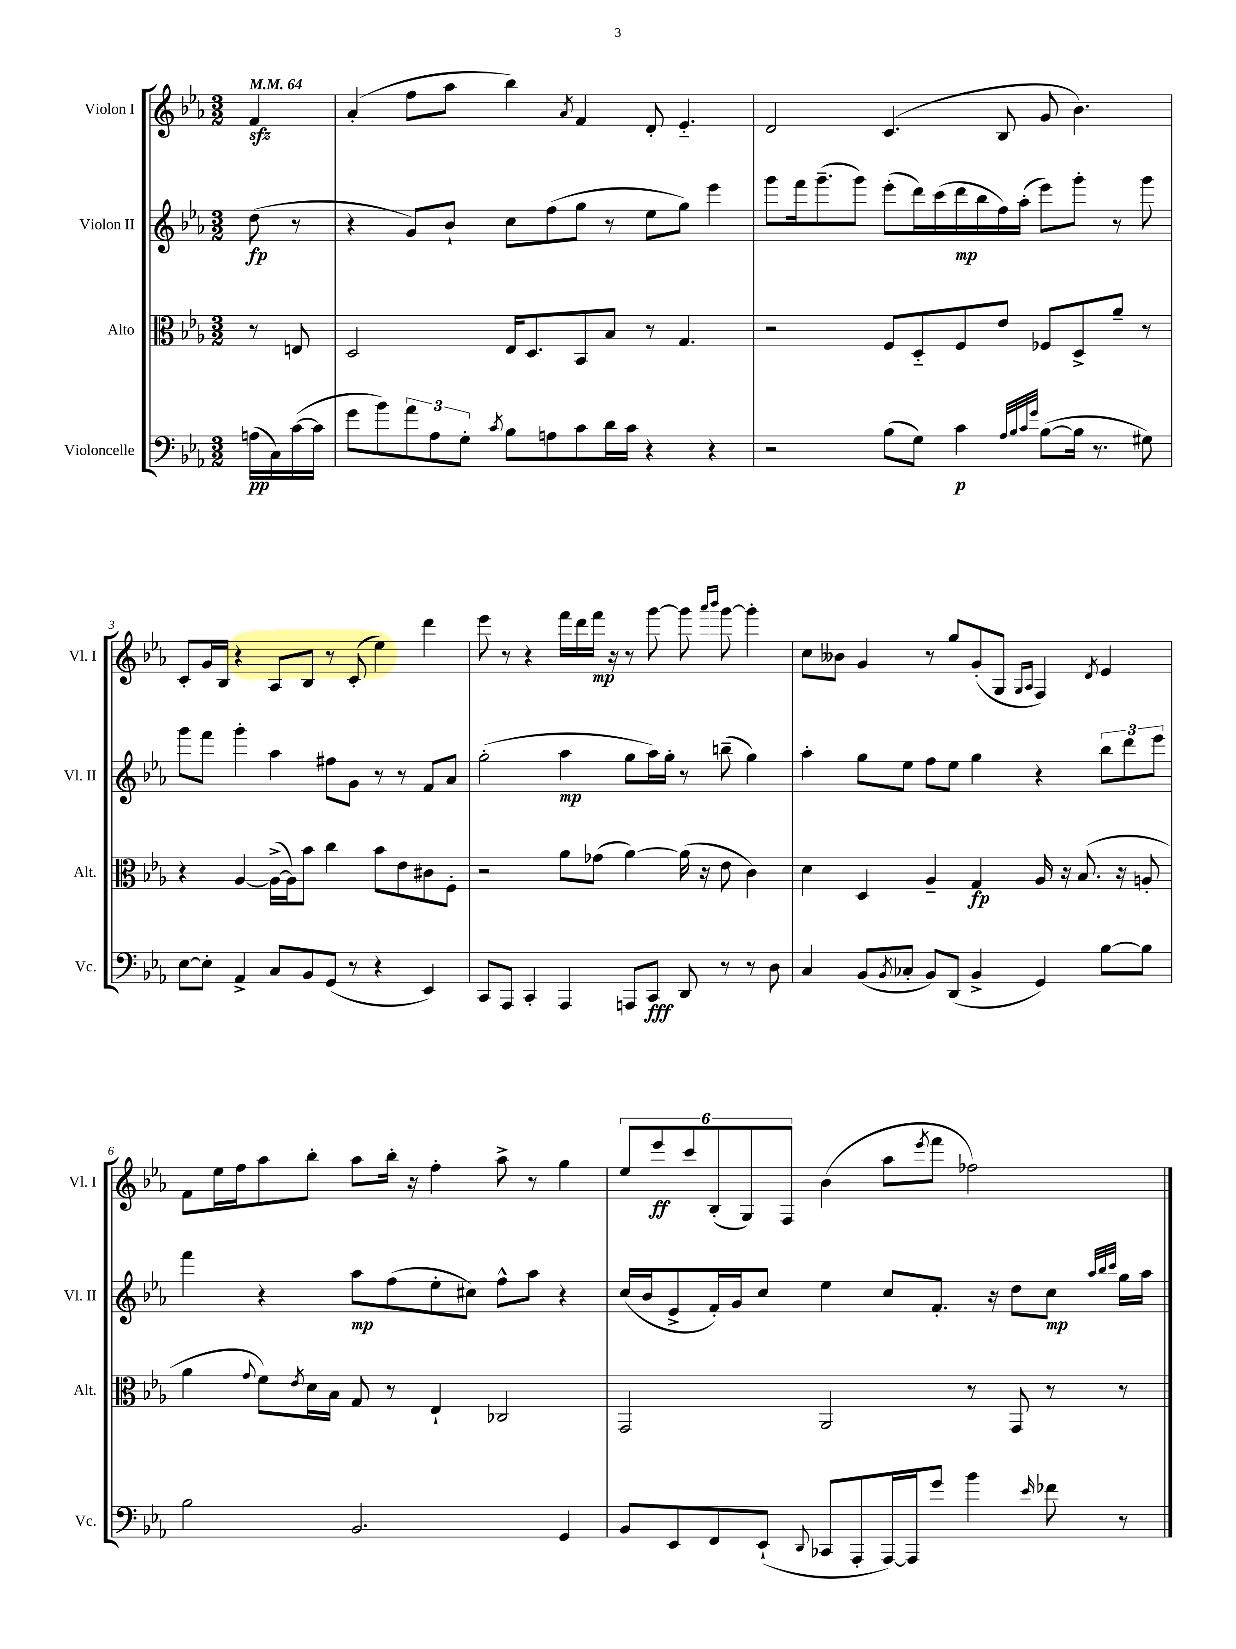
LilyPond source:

<<
\new StaffGroup <<
\new Staff = "s0" \with { instrumentName = "Violon I" shortInstrumentName = "Vl. I" } {
    \clef treble \key ees \major \numericTimeSignature \time 3/2 \partial 4 \tempo 4 = 64
    f'4\sfz |
    aes'4-.( f''8 aes''8 bes''4) \acciaccatura { aes'8 } f'4 d'8-. ees'4.-_ |
    d'2 c'4.( bes8 g'8 bes'4.) |
    c'8-. g'16 bes16 r4 aes8 bes8 r8 c'8-.( ees''4) d'''4 |
    ees'''8 r8 r4 f'''16 d'''16 f'''16\mp r16 r8 g'''8~ g'''8 \grace { aes'''16 bes'''16 } g'''8~ g'''4-. |
    c''8 beses'8 g'4 r8 g''8 g'8-.( g8 \grace { g16 aes16 } f4) \acciaccatura { d'8 } ees'4 |
    f'8 ees''16 f''16 aes''8 bes''8-. aes''8 bes''16-. r16 f''4-. aes''8-> r8 g''4 |
    \tuplet 6/4 { ees''8 ees'''8\ff c'''8 bes8-.( g8) f8 } bes'4( aes''8 \acciaccatura { ees'''8 } f'''8 fes''2) \bar "|." |
}
\new Staff = "s1" \with { instrumentName = "Violon II" shortInstrumentName = "Vl. II" } {
    \clef treble \key ees \major \numericTimeSignature \time 3/2 \partial 4
    d''8\fp( r8 |
    r4 g'8) bes'8-! c''8 f''8( g''8 r8 ees''8 g''8) ees'''4 |
    g'''8 f'''16 g'''8.--( g'''8) ees'''8-.( d'''16) c'''16( d'''16\mp bes''16 f''16) aes''16-.( ees'''8) g'''8-. r8 g'''8 |
    g'''8 f'''8 g'''4-. aes''4 fis''8 g'8 r8 r8 f'8 aes'8 |
    g''2-.( aes''4\mp g''8 aes''16) g''16-. r8 b''8--( g''4) |
    aes''4-. g''8 ees''8 f''8 ees''8 g''4 r4 \tuplet 3/2 { bes''8 d'''8 ees'''8 } |
    f'''4 r4 aes''8\mp f''8( ees''8-. cis''8) f''8-^ aes''8 r4 |
    c''16( bes'16 ees'8-> f'16-.) g'16 c''8 ees''4 c''8 f'8.-. r16 d''8 c''8\mp \grace { aes''32 bes''32 c'''32 } g''16 aes''16 \bar "|." |
}
\new Staff = "s2" \with { instrumentName = "Alto" shortInstrumentName = "Alt." } {
    \clef alto \key ees \major \numericTimeSignature \time 3/2 \partial 4
    r8 e8 |
    d2 ees16 d8. bes,8 bes8 r8 g4. |
    r2 f8 d8-_ f8 ees'8 fes8 d8-> aes'8-- r8 |
    r4 aes4~ aes16~->( aes16) bes'8 c''4 bes'8 ees'8 cis'8 f8-. |
    r2 aes'8 ges'8( aes'4~) aes'16( r16 ees'8 c'4) |
    d'4 d4 aes4-- g4\fp aes16 r16 bes8.( r16 a8-. |
    aes'4 \appoggiatura { g'8 } f'8) \acciaccatura { ees'8 } d'16 bes16 g8 r8 ees4-! ces2 |
    g,2 aes,2 r8 g,8 r8 r8 \bar "|." |
}
\new Staff = "s3" \with { instrumentName = "Violoncelle" shortInstrumentName = "Vc." } {
    \clef bass \key ees \major \numericTimeSignature \time 3/2 \partial 4
    a16\pp( c16) c'16~( c'16 |
    g'8 bes'8) \tuplet 3/2 { aes'8 aes8 g8-. } \acciaccatura { c'8 } bes8 a8 c'8 d'16 c'16 r4 r4 |
    r2 bes8( g8) c'4\p \grace { aes32 bes32 c'32 g'32 } bes8~( bes16 r8. gis8) |
    ees8~ ees8-. aes,4-> c8 bes,8 g,8( r8 r4 ees,4) |
    c,8 aes,,8 c,4-. aes,,4 a,,8 c,8\fff d,8 r8 r8 d8 |
    c4 bes,8( \acciaccatura { bes,8 } ces8-. bes,8) d,8( bes,4-> g,4) bes8~ bes8 |
    bes2 bes,2. g,4 |
    bes,8 ees,8 f,8 ees,8-!( \appoggiatura { d,8 } ces,8 aes,,8-. aes,,16~) aes,,16 g'8 bes'4 \grace { ees'16 } fes'8 r8 \bar "|." |
}
>>
>>
